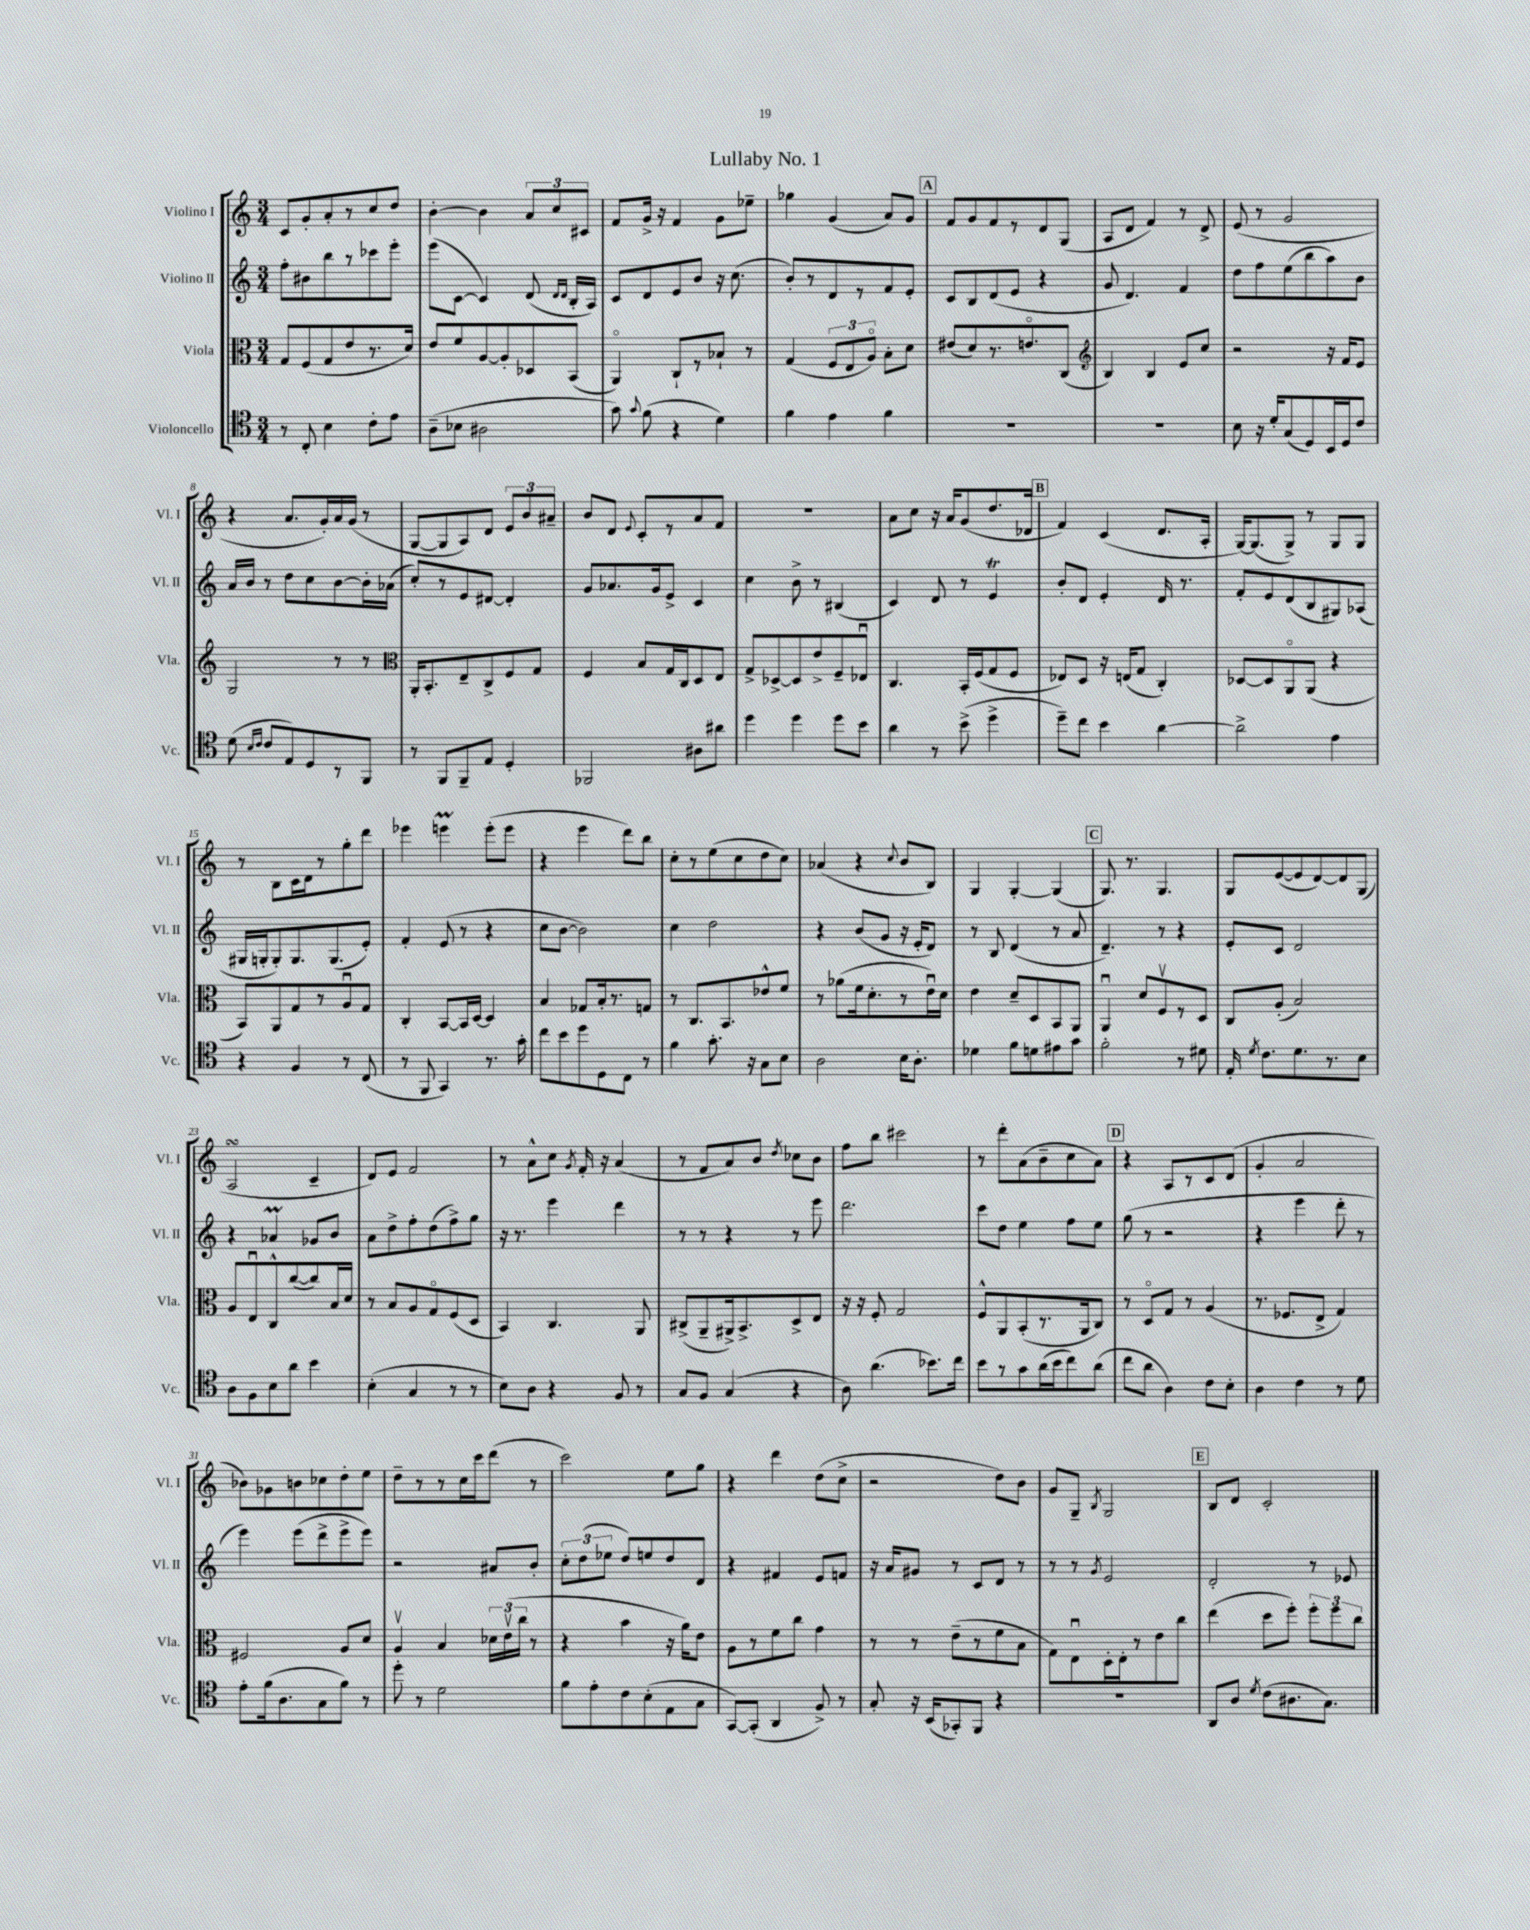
\header { title = "Lullaby No. 1" }
<<
\new StaffGroup <<
\new Staff = "s0" \with { instrumentName = "Violino I" shortInstrumentName = "Vl. I" } {
    \clef treble \key c \major \numericTimeSignature \time 3/4
    \autoBeamOff c'8[ g'8-. a'8-. r8 c''8 d''8] |
    b'4~-. b'4 \tuplet 3/2 { a'8[ c''8 cis'8] } |
    f'8[ g'16]-> r16 f'4 g'8[ ees''8]-- |
    ges''4 g'4( a'8[) g'8] |
    \mark \markup { \box "A" } f'8[ g'8 f'8 r8 d'8 g8]( |
    a8[ d'8] f'4) r8 d'8-> |
    e'8( r8 g'2 |
    r4 a'8.[ g'16-.) a'16 g'16]( r8 |
    g8[~ g8 a8) d'8] \tuplet 3/2 { e'8[ b'8 ais'8]-- } |
    b'8[ d'8] \appoggiatura { e'8 } c'8[-. r8 a'8 f'8] |
    R2. |
    a'8[ c''8] r16 a'16[ g'8( d''8. des'16] |
    \mark \markup { \box "B" } f'4) c'4( d'8.[ a16]-. |
    g16[~) g8.( g8]->) r8 g8[ g8] |
    r8 b8[ c'16 d'16 r8 g''8-. d'''8] |
    ees'''4 e'''4\prall e'''8[-.( e'''8] |
    r4 e'''4 d'''8[) b''8] |
    c''8[-. r8 e''8( c''8 d''8 c''8]) |
    aes'4( r4 \appoggiatura { c''8 } b'8[ b8]) |
    g4 g4~-. g4( |
    \mark \markup { \box "C" } g8.) r8. g4. |
    g8[ e'8~( e'8 d'8~) d'8 g8]( |
    a2\turn c'4-- |
    d'8[) e'8] f'2 |
    r8 a'8[-^ c''8] \acciaccatura { g'8 } f'16-. r16 a'4( |
    r8 f'8[ a'8) b'8] \acciaccatura { d''8 } ces''8[ b'8] |
    f''8[ b''8] cis'''2 |
    r8 d'''8[-. a'8( b'8-- c''8 a'8]) |
    \mark \markup { \box "D" } r4 a8[ r8 c'8 d'8]( |
    g'4-. a'2 |
    bes'8[) ges'8 b'8 ces''8 d''8-. e''8] |
    d''8[-- r8 r8 c''16 c'''16 d'''8]( r8 |
    c'''2) e''8[ g''8] |
    r4 d'''4 d''8[( c''8]-> |
    r2 d''8[) b'8] |
    g'8[ g8]-- \acciaccatura { b8 } g2 |
    \mark \markup { \box "E" } b8[ d'8] c'2-. \bar "|." |
}
\new Staff = "s1" \with { instrumentName = "Violino II" shortInstrumentName = "Vl. II" } {
    \clef treble \key c \major \numericTimeSignature \time 3/4
    \autoBeamOff f''8[-. bis'8 b''8 r8 ces'''8 e'''8]-. |
    e'''8[( c'8]~ c'4) d'8( \grace { d'16[ d'16] } b16[-. a16]) |
    c'8[ d'8 e'8 b'8] r16 c''8.( |
    b'8[-.) r8 d'8 r8 f'8 e'8]-. |
    \mark \markup { \box "A" } c'8[ b8 d'8( e'8] r4 |
    g'8 d'4.) f'4 |
    d''8[ f''8 e''8( b''8 a''8) b'8] |
    a'16[ b'16] r8 d''8[ c''8 b'8~ b'16-. aes'16]( |
    c''8[-.) r8 e'8 dis'8]~ dis'4-. |
    g'8[ aes'8. g'16 e'8]-> c'4 |
    c''4 b'8-> r8 bis4( |
    c'4) d'8 r8 e'4\trill |
    \mark \markup { \box "B" } b'8[-. d'8] e'4-. d'16 r8. |
    f'8[-. e'8 d'8( b8 gis8) aes8]( |
    gis16[ g16-. g8-.) g8. g8.( e'8]-.) |
    f'4-. e'8( r8 r4 |
    c''8[ b'8]~ b'2) |
    c''4 d''2 |
    r4 b'8[( g'8] r16 e'16[-. d'8]) |
    r8 b8 d'4( r8 a'8 |
    \mark \markup { \box "C" } d'4.--) r8 r4 |
    e'8[-. c'8] d'2 |
    r4 aes'4\prall ges'8[ b'8] |
    a'8[ d''8-> f''8-. d''8( f''8->) g''8] |
    r16 r8. e'''4 d'''4 |
    r8 r8 r4 r8 e'''8 |
    d'''2. |
    c'''8[ d''8] e''4 f''8[ e''8] |
    \mark \markup { \box "D" } g''8( r8 r2 |
    r4 e'''4 d'''8-. r8 |
    e'''4) e'''8[( d'''8-> e'''8-> e'''8]) |
    r2 ais'8[ b'8]-. |
    \tuplet 3/2 { c''8[-. d''8( ees''8] } d''8[) e''8 d''8 d'8] |
    r4 fis'4 e'8[ f'8] |
    r16 a'16[ gis'8] r8 c'8[ d'8] r8 |
    r8 r8 \acciaccatura { g'8 } e'2 |
    \mark \markup { \box "E" } d'2-. r8 ees'8 \bar "|." |
}
\new Staff = "s2" \with { instrumentName = "Viola" shortInstrumentName = "Vla." } {
    \clef alto \key c \major \numericTimeSignature \time 3/4
    \autoBeamOff g8[ f8( g8 e'8 r8. d'16]) |
    e'8[ f'8 a8~ a8-. des8 b,8]( |
    a,4\flageolet) c8[-! r8 bes8]-! r8 |
    g4( \tuplet 3/2 { f8[ e8 a8]\flageolet) } b8[-. d'8] |
    \mark \markup { \box "A" } eis'8[( d'8) r8. e'8.\flageolet c8]( |
    \clef treble b4) b4 e'8[ c''8] |
    r2 r16 f'16[ e'8] |
    g2 r8 r8 |
    \clef alto a,16[-. b,8.-. e8-- c8-> f8 g8] |
    f4 b8[ g16 c16 d8 e8] |
    g8[-> des8~-> des8 e'8-> f8-- ees8]\downbow |
    c4. b,16[-. f16( g8 f8] |
    \mark \markup { \box "B" } ees8[) d8] r16 e16[( g8] c4-.) |
    des8[~ des8 a,8\flageolet a,8]( r4 |
    b,8[) a,8 g8 r8 a8\downbow g8] |
    c4-. b,8[~ b,16 d16]~ d4 |
    b4 ges8[ b16-. r8. g8] |
    r8 c8.[ b,8. ees'8-^ f'8] |
    r8 aes'8[( f'16 d'8.-. r8 e'16\downbow) d'16] |
    e'4 d'8[-- d8 b,8 a,8] |
    \mark \markup { \box "C" } a,4\downbow d'8[ f8\upbow r8 d8] |
    c8[ a8]-.( b2) |
    a8[ e8\downbow c8-^ c''8~( c''8) b16 d'16] |
    r8 b8[ a8 g8\flageolet f8( d8] |
    b,4) c4. a,8 |
    cis8[->( a,8-- ais,16->) b,8.-> d8-> e8] |
    r16 r16 f8-. g2 |
    f8[-^ a,8 b,8-.( r8. a,16 c8]) |
    \mark \markup { \box "D" } r8 d8[\flageolet g8] r8 a4( |
    r8. fes8.[ e8]-> g4) |
    fis2 a8[ d'8] |
    a4\upbow b4 \tuplet 3/2 { des'16[ e'16\upbow( c''16] } r8 |
    r4 b'4 r16 a'16[) e'8] |
    a8[ r8 f'8 c''8] g'4 |
    r8 r8 e'8[--( r8 f'8 b8] |
    g8[) e8\downbow d16-. e16-. r8 e'8 c''8] |
    \mark \markup { \box "E" } e''4( d''8[ f''8]-.) \tuplet 3/2 { f''8[-. f''8 c''8] } \bar "|." |
}
\new Staff = "s3" \with { instrumentName = "Violoncello" shortInstrumentName = "Vc." } {
    \clef tenor \key c \major \numericTimeSignature \time 3/4
    \autoBeamOff r8 c8-. b4 c'8[-. e'8] |
    a8[--( bes8] ais2 |
    g'8) \appoggiatura { g'8 } f'8( r4 d'4) |
    f'4 e'4 f'4 |
    \mark \markup { \box "A" } R2. |
    R2. |
    b8 r16 d'16[-. g8( d8) b,16 d16 c'8] |
    d'8( \grace { b16[ c'16] } c'8[ e8) d8 r8 f,8] |
    r8 f,8[ f,8-- e8] d4-. |
    fes,2 ais8[ ais'8] |
    d''4 d''4 d''8[ b'8] |
    a'4 r8 b'8->( d''4-> |
    \mark \markup { \box "B" } d''8[--) c''8] b'4 a'4~ |
    a'2-> e'4 |
    r4 f4 r8 c8( |
    r8 f,8 g,4) r8. g'16-. |
    c''8[ b'8 d''8 d8 c8] r8 |
    f'4 g'8.-. r16 g8[ b8] |
    a2 b16[ a8.]-. |
    des'4 f'8[ d'8 eis'8 g'8] |
    \mark \markup { \box "C" } f'2-. r8 dis'8 |
    e16-. \acciaccatura { d'8 } c'8.[ d'8. r8. b8] |
    a8[ f8 b8 a'8] b'4 |
    b4-.( g4 r8 r8 |
    b8[) a8] r4 f8 r8 |
    g8[ f8] g4( r4 |
    a8) a'4.( bes'8.[) c''16] |
    b'8[ r8 g'8 a'16( b'16 c''8) a'8]( |
    \mark \markup { \box "D" } c''8[ a'8] a4) c'8[ b8]-. |
    a4 c'4 r8 d'8 |
    e'8[-. f'16( a8. g8 f'8]) r8 |
    d''8-. r8 d'2 |
    f'8[ e'8-. c'8 b8-.( e8 g8] |
    g,8[~) g,8]-.( a,4 f8->) r8 |
    g8-. r16 b,16[( ges,8-.) f,8] r4 |
    R2. |
    \mark \markup { \box "E" } a,8[ a8] \acciaccatura { d'8 } c'8[( ais8. g8.]) \bar "|." |
}
>>
>>
